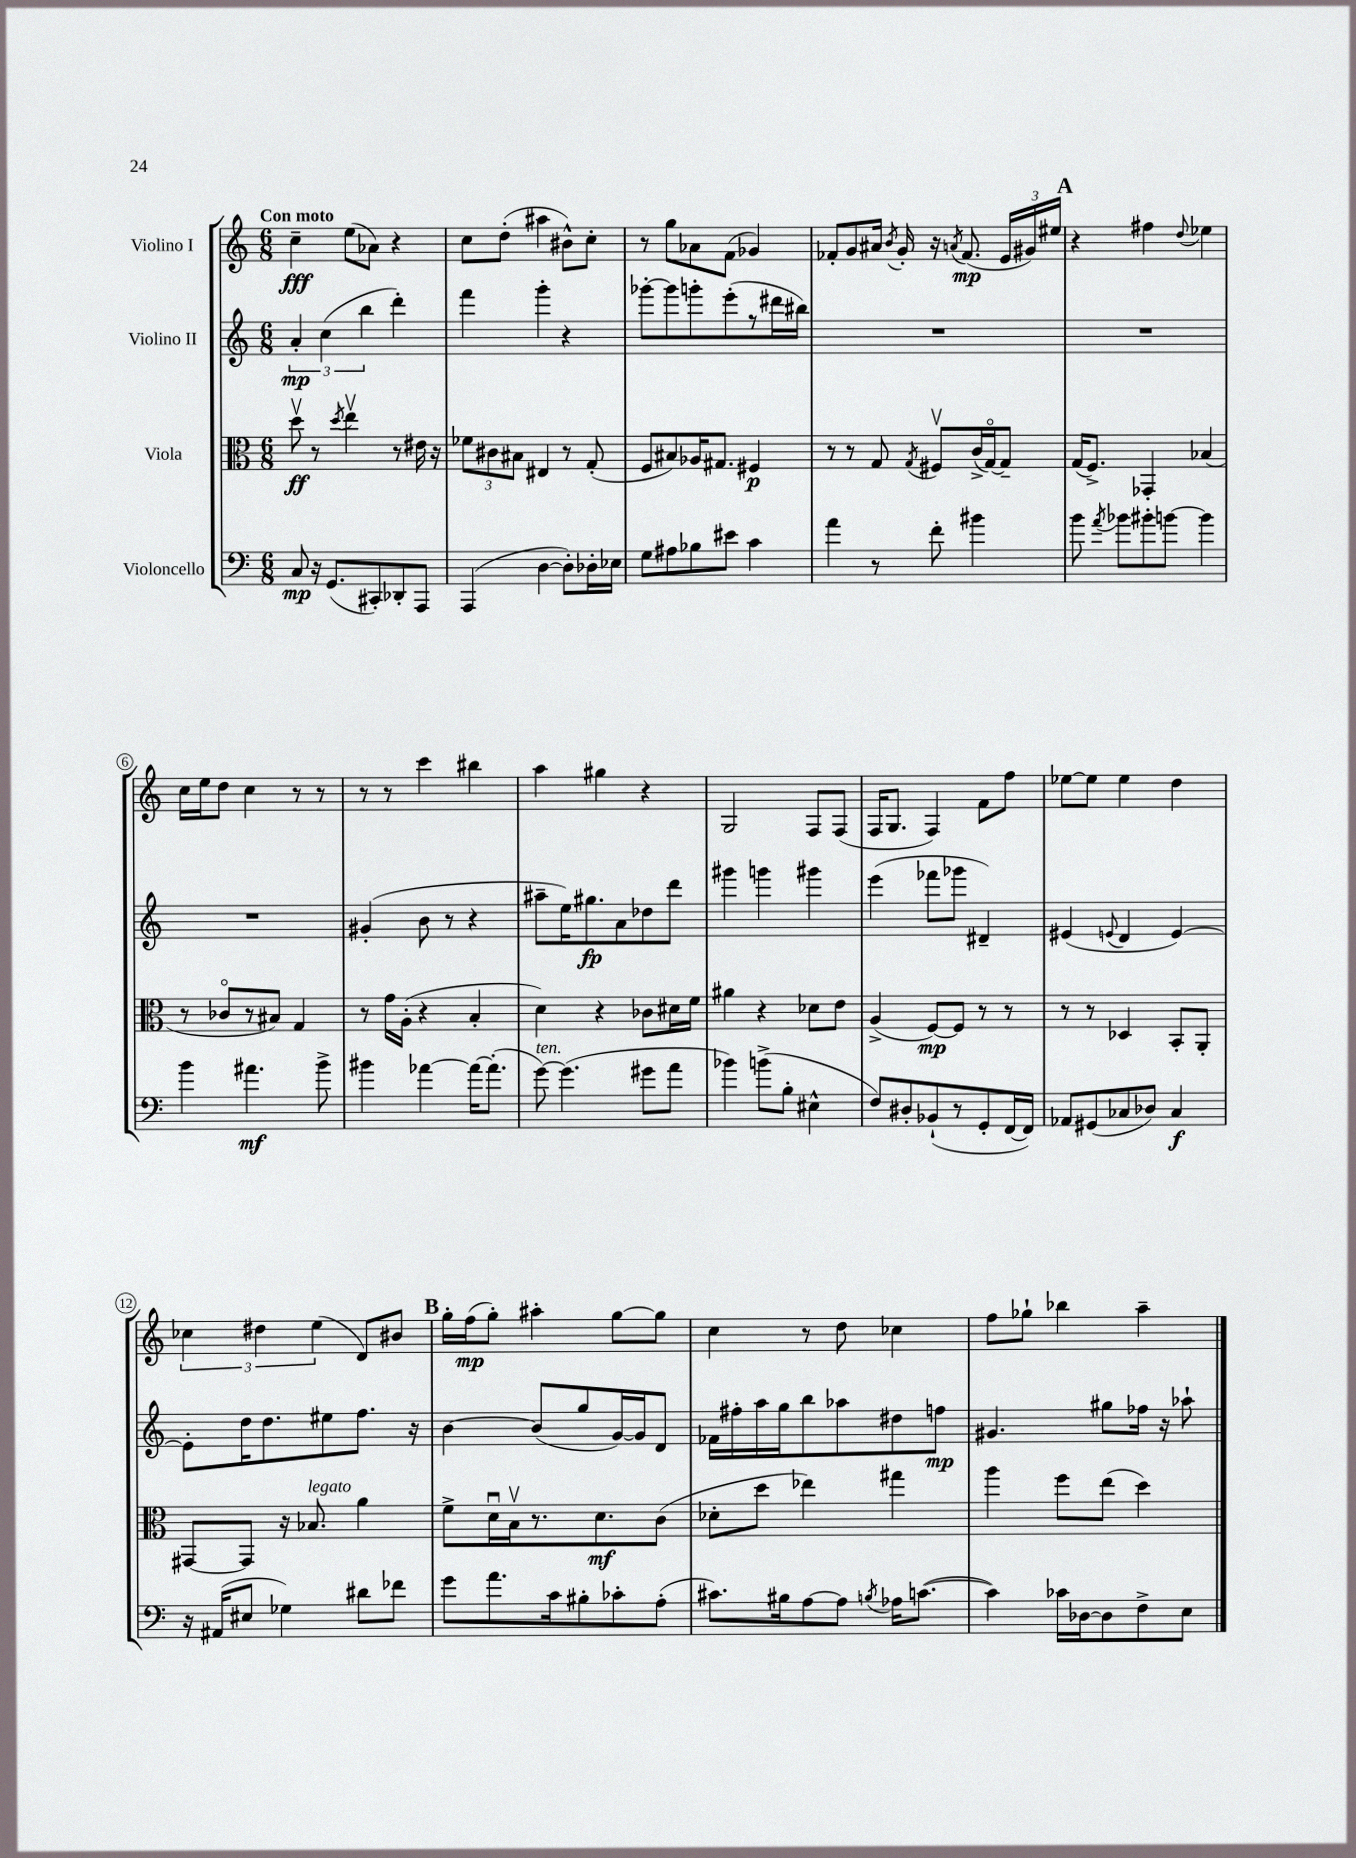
<<
\new StaffGroup <<
\new Staff = "s0" \with { instrumentName = "Violino I" } {
    \clef treble \key c \major \numericTimeSignature \time 6/8 \tempo "Con moto"
    \autoBeamOff c''4--\fff e''8[( aes'8]) r4 |
    c''8[ d''8]-.( ais''4 bis'8[-^) c''8]-. |
    r8 g''8[ aes'8 f'8]( ges'4) |
    fes'8[-. g'8 ais'16] \acciaccatura { b'8 } g'16-. r16 \acciaccatura { a'8 } fes'8.\mp( \tuplet 3/2 { e'16[ gis'16) eis''16] } |
    \mark \markup { \bold "A" } r4 fis''4 \appoggiatura { d''8 } ees''4 |
    c''16[ e''16 d''8] c''4 r8 r8 |
    r8 r8 c'''4 bis''4 |
    a''4 gis''4 r4 |
    g2 f8[ f8]( |
    f16[ g8.] f4) f'8[ f''8] |
    ees''8[~ ees''8] ees''4 d''4 |
    \tuplet 3/2 { ces''4 dis''4 e''4( } d'8[) bis'8] |
    \mark \markup { \bold "B" } g''16[-. f''16\mp( g''8]-.) ais''4-. g''8[~ g''8] |
    c''4 r8 d''8 ces''4 |
    f''8[ ges''8]-! bes''4 a''4-- \bar "|." |
}
\new Staff = "s1" \with { instrumentName = "Violino II" } {
    \clef treble \key c \major \numericTimeSignature \time 6/8
    \autoBeamOff \tuplet 3/2 { a'4-.\mp c''4( b''4 } d'''4-.) |
    f'''4 g'''4-. r4 |
    ges'''8[~-. ges'''8 g'''8-. e'''8-.( r8 dis'''16 bis''16]) |
    R2. |
    \mark \markup { \bold "A" } R2. |
    R2. |
    gis'4-.( b'8 r8 r4 |
    ais''8[-- e''16) gis''8.\fp a'8 des''8 d'''8] |
    gis'''4 g'''4 gis'''4 |
    e'''4( fes'''8[ ges'''8] dis'4--) |
    eis'4( \appoggiatura { e'8 } d'4 e'4~) |
    e'8[-. d''16 d''8. eis''8 f''8.] r16 |
    \mark \markup { \bold "B" } b'4~ b'8[( g''8 g'16~) g'16 d'8] |
    fes'16[ fis''16-. a''16 g''16 b''8 aes''8 dis''8 f''8]\mp |
    gis'4. gis''8[ fes''16] r16 aes''8-! \bar "|." |
}
\new Staff = "s2" \with { instrumentName = "Viola" } {
    \clef alto \key c \major \numericTimeSignature \time 6/8
    \autoBeamOff d''8\upbow\ff r8 \acciaccatura { d''8 } e''4\upbow r8 eis'16 r16 |
    \tuplet 3/2 { fes'8[ cis'8 bis8] } eis4 r8 g8-.( |
    f8[ bis8) aes16 gis8.] fis4\p |
    r8 r8 g8 \acciaccatura { g8 } fis8[\upbow c'16->( g16~\flageolet) g8]-- |
    \mark \markup { \bold "A" } g16[( f8.]->) ges,4-. bes4( |
    r8 ces'8[\flageolet r8 bis8]) g4 |
    r8 g'16[ a16]-.( r4 b4-. |
    d'4) r4 ces'8[ dis'16 f'16] |
    ais'4 r4 des'8[ e'8] |
    a4->( f8[~\mp) f8] r8 r8 |
    r8 r8 des4 b,8[-. a,8]-. |
    gis,8[~ gis,8] r16 bes8.^\markup { \italic "legato" } a'4 |
    \mark \markup { \bold "B" } f'8[-> d'16\downbow b16\upbow r8. d'8.\mf c'8]( |
    des'8[-. d''8] ees''4) gis''4 |
    a''4 f''8[ e''8]( d''4) \bar "|." |
}
\new Staff = "s3" \with { instrumentName = "Violoncello" } {
    \clef bass \key c \major \numericTimeSignature \time 6/8
    \autoBeamOff c8\mp r16 g,8.[( cis,8-.) des,8-. a,,8] |
    a,,4( d4~ d8[-.) des16-. ees16] |
    g8[ ais8 bes8 eis'8] c'4 |
    a'4 r8 f'8-. bis'4 |
    \mark \markup { \bold "A" } b'8 \acciaccatura { a'8 } bes'8[ bis'8-. b'8]~ b'4 |
    b'4 ais'4.\mf b'8-> |
    bis'4 aes'4~ aes'16[~ aes'8.]-.( |
    g'8~^\markup { \italic "ten." }) g'4.( gis'8[ a'8] |
    bes'4) b'8[->( b8]-. eis4-^ |
    f8[) dis8-. bes,8-!( r8 g,8-. f,16~ f,16]) |
    aes,8[ gis,8( ces8 des8]) ces4\f |
    r16 ais,16[( eis8] ges4) dis'8[ fes'8] |
    \mark \markup { \bold "B" } g'8[ a'8. c'16 bis8-. ces'8-. a8]-.( |
    cis'8.[) bis16 a8~ a8] \acciaccatura { b8 } aes16[ c'8.]~( |
    c'4) ces'16[ des16~ des8 f8-> e8] \bar "|." |
}
>>
>>
\layout { \context { \Score \override BarNumber.stencil = #(make-stencil-circler 0.1 0.3 ly:text-interface::print) } }
